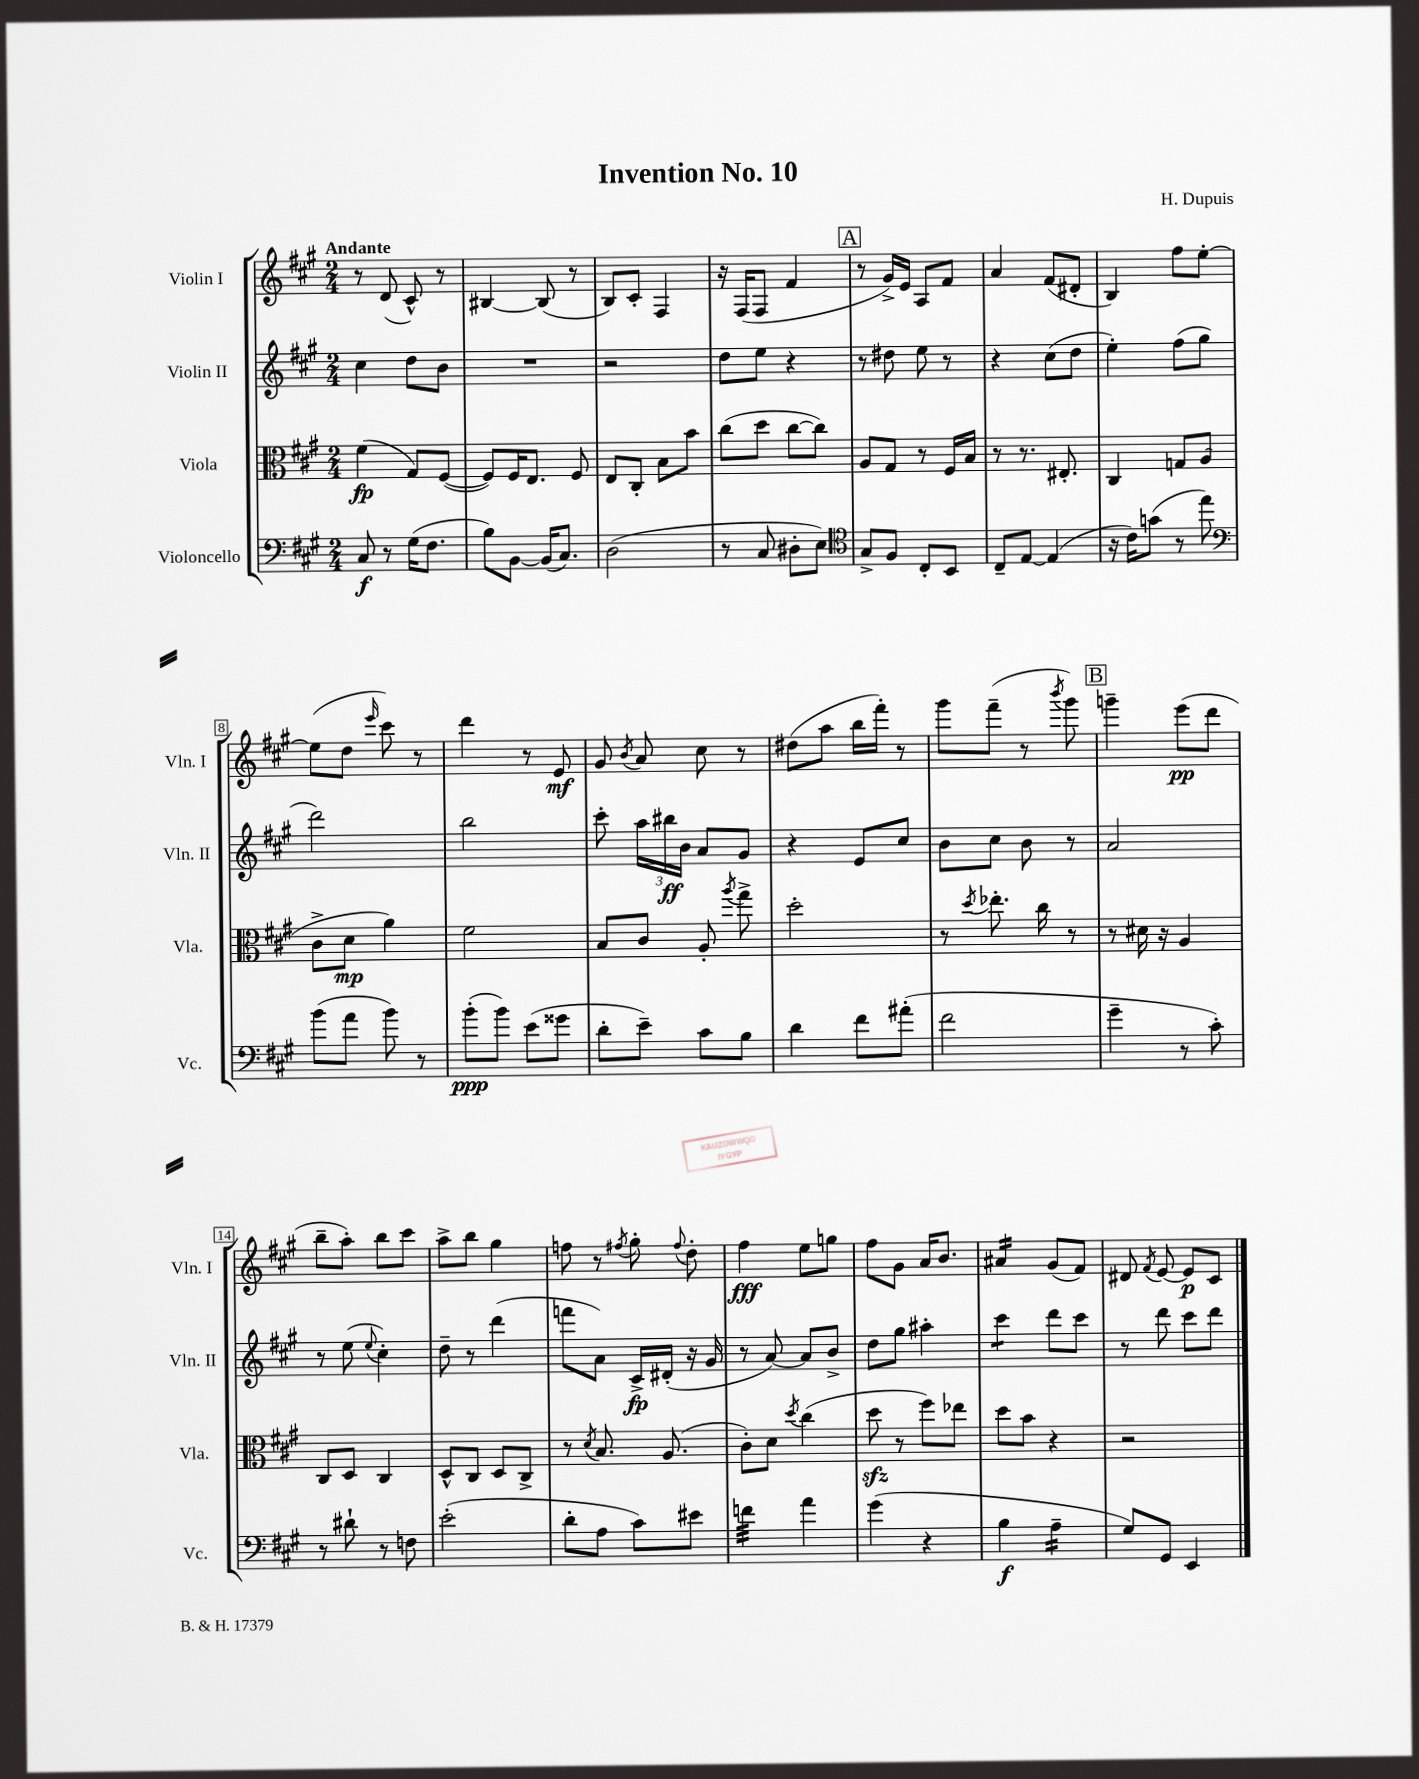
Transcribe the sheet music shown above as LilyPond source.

\header { title = "Invention No. 10" composer = "H. Dupuis" }
<<
\new StaffGroup <<
\new Staff = "s0" \with { instrumentName = "Violin I" shortInstrumentName = "Vln. I" } {
    \clef treble \key a \major \numericTimeSignature \time 2/4 \tempo "Andante"
    \autoBeamOff r8 d'8( cis'8-^) r8 |
    bis4~ bis8( r8 |
    b8[) cis'8]-. fis4 |
    r16 fis16[( fis8] fis'4 |
    \mark \markup { \box "A" } r8 gis'16[->) e'16] a8[ fis'8] |
    a'4 fis'8[( dis'8]-. |
    b4) fis''8[ e''8]~-. |
    e''8[( d''8] \grace { e'''16 } cis'''8) r8 |
    d'''4 r8 e'8\mf |
    gis'8 \acciaccatura { b'8 } a'8 cis''8 r8 |
    dis''8[( a''8] b''16[ fis'''16]-.) r8 |
    gis'''8[ fis'''8]--( r8 \acciaccatura { b'''8 } gis'''8) |
    \mark \markup { \box "B" } g'''4-- e'''8[\pp( d'''8] |
    b''8[-- a''8]-.) b''8[ cis'''8] |
    a''8[-> b''8] gis''4 |
    f''8 r8 \acciaccatura { fis''8 } gis''8-. \appoggiatura { fis''8 } d''8-. |
    fis''4\fff e''8[ g''8] |
    fis''8[ gis'8] a'16[ b'8.] |
    ais'4:16 gis'8[( fis'8]) |
    dis'8 \acciaccatura { fis'8 } e'8~ e'8[\p cis'8] \bar "|." |
}
\new Staff = "s1" \with { instrumentName = "Violin II" shortInstrumentName = "Vln. II" } {
    \clef treble \key a \major \numericTimeSignature \time 2/4
    \autoBeamOff cis''4 d''8[ b'8] |
    R2 |
    r2 |
    d''8[ e''8] r4 |
    \mark \markup { \box "A" } r8 dis''8 e''8 r8 |
    r4 cis''8[( d''8] |
    e''4-.) fis''8[( gis''8] |
    d'''2) |
    b''2 |
    cis'''8-. \tuplet 3/2 { a''16[ bis''16\ff b'16] } a'8[ gis'8] |
    r4 e'8[ cis''8] |
    b'8[ cis''8] b'8 r8 |
    \mark \markup { \box "B" } a'2 |
    r8 e''8( \appoggiatura { e''8 } cis''4-.) |
    d''8-- r8 d'''4( |
    f'''8[ a'8]) cis'16[->\fp dis'16]-.( r16 gis'16 |
    r8 a'8~) a'8[ b'8]-> |
    d''8[ gis''8] ais''4-. |
    cis'''4:8 d'''8[ cis'''8] |
    r8 d'''8 cis'''8[ d'''8] \bar "|." |
}
\new Staff = "s2" \with { instrumentName = "Viola" shortInstrumentName = "Vla." } {
    \clef alto \key a \major \numericTimeSignature \time 2/4
    \autoBeamOff fis'4\fp( gis8[) fis8]~( |
    fis8[) fis16 e8.] fis8 |
    e8[ cis8]-. b8[ b'8] |
    cis''8[( d''8] cis''8[~ cis''8]) |
    \mark \markup { \box "A" } a8[ gis8] r8 fis16[ b16] |
    r8 r8. eis8.-. |
    cis4 g8[ a8]( |
    cis'8[-> d'8]\mp a'4) |
    fis'2 |
    b8[ cis'8] a8-. \acciaccatura { a''8 } gis''8-> |
    d''2-. |
    r8 \acciaccatura { d''8 } ees''8.-. cis''16 r8 |
    \mark \markup { \box "B" } r8 dis'16 r16 a4 |
    cis8[ d8] cis4 |
    d8[-^ cis8] d8[ cis8]-> |
    r8 \acciaccatura { d'8 } b8. a8.( |
    cis'8[-.) d'8] \acciaccatura { d''8 } cis''4( |
    d''8\sfz r8 fis''8[) ees''8] |
    d''8[ b'8] r4 |
    r2 \bar "|." |
}
\new Staff = "s3" \with { instrumentName = "Violoncello" shortInstrumentName = "Vc." } {
    \clef bass \key a \major \numericTimeSignature \time 2/4
    \autoBeamOff cis8\f r8 gis16[( fis8.] |
    b8[) b,8]~ b,16[( cis8.]) |
    d2( |
    r8 cis8 dis8[-. e8]) |
    \mark \markup { \box "A" } \clef tenor gis8[-> fis8] cis8[-. b,8] |
    cis8[-- e8]~ e4( |
    r16 cis'16[) g'8]( r8 e''8) |
    \clef bass b'8[( a'8] b'8) r8 |
    b'8[-.\ppp( b'8]) e'8[( gisis'8] |
    d'8[-. e'8]--) cis'8[ b8] |
    d'4 fis'8[ ais'8]-.( |
    fis'2 |
    \mark \markup { \box "B" } gis'4-- r8 cis'8-.) |
    r8 dis'8-! r8 f8 |
    e'2-.( |
    d'8[-. a8] cis'8[) eis'8] |
    f'4:32 a'4 |
    gis'4( r4 |
    b4\f a4:16-- |
    gis8[) gis,8] e,4 \bar "|." |
}
>>
>>
\layout { \context { \Score \override BarNumber.stencil = #(make-stencil-boxer 0.1 0.3 ly:text-interface::print) } }
